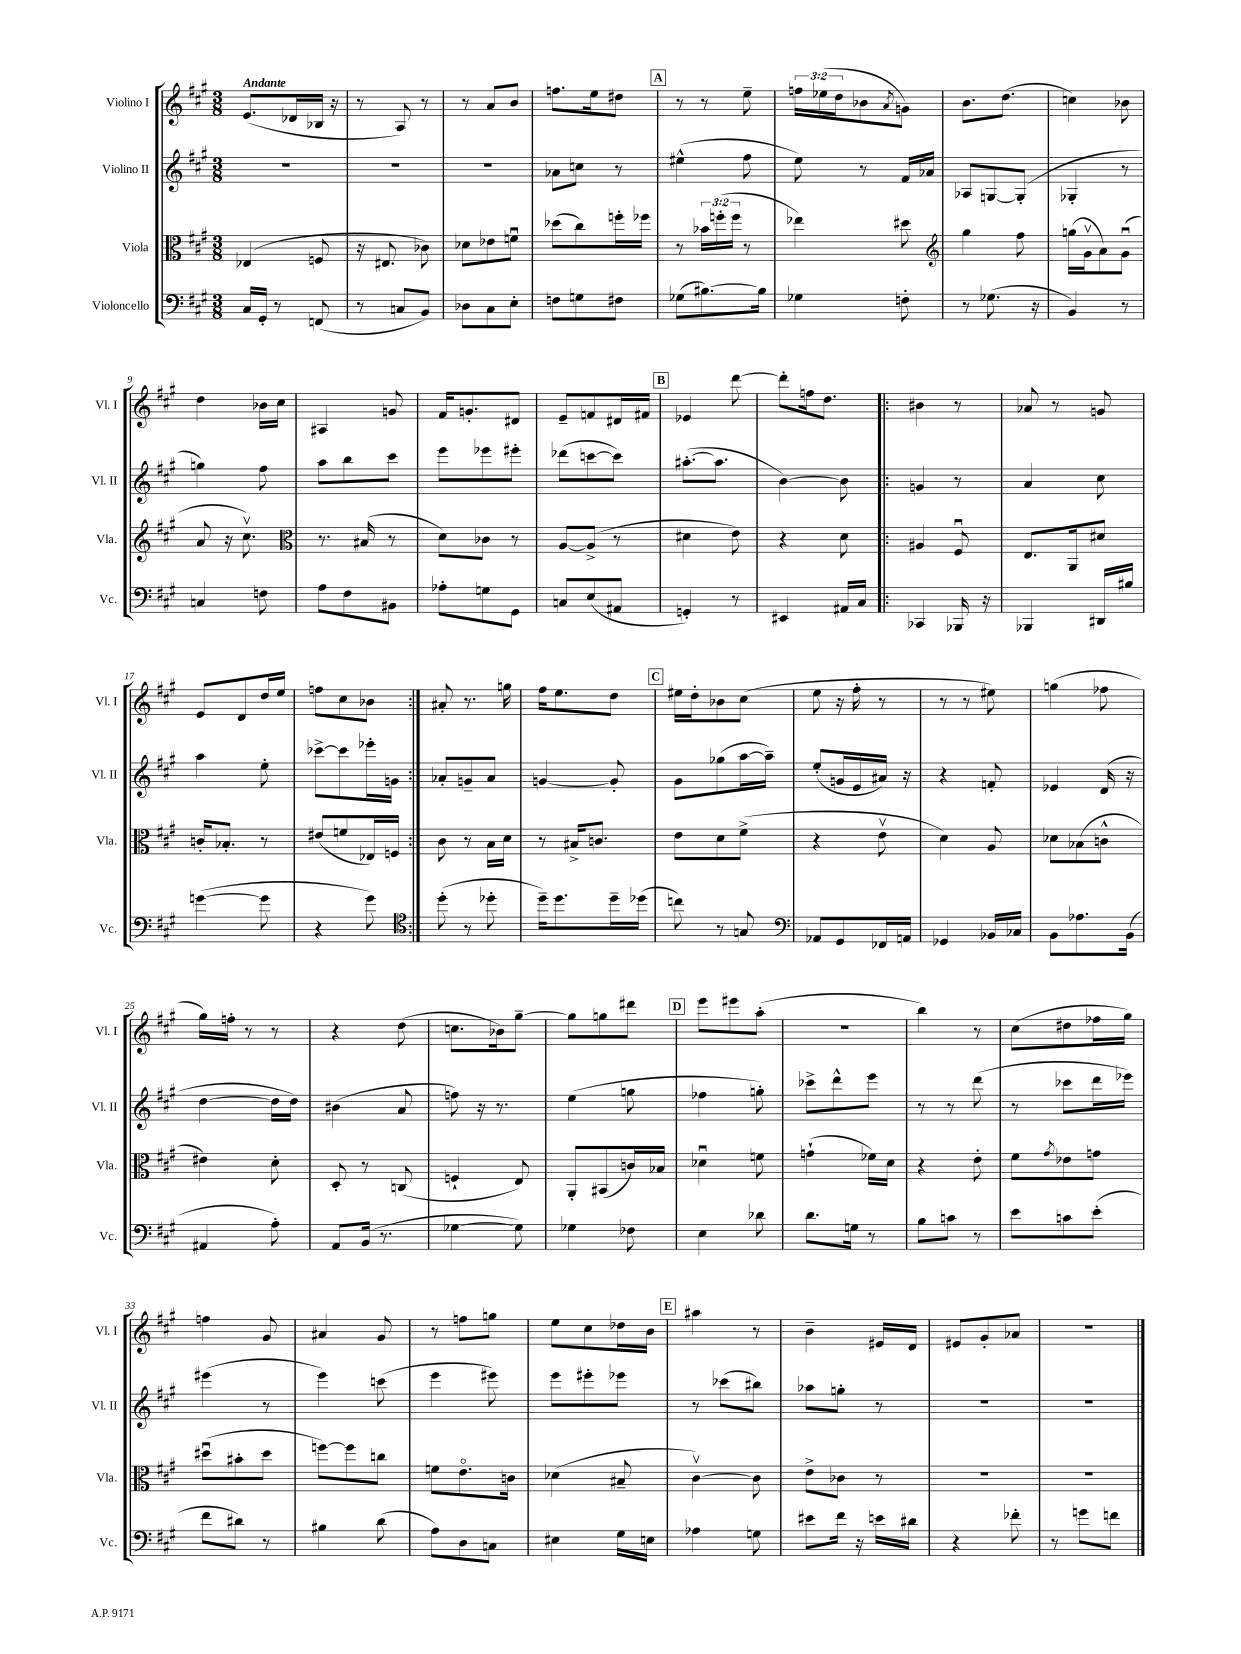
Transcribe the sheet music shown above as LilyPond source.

<<
\new StaffGroup <<
\new Staff = "s0" \with { instrumentName = "Violino I" shortInstrumentName = "Vl. I" } {
    \clef treble \key a \major \numericTimeSignature \time 3/8 \override Staff.TupletNumber.text = #tuplet-number::calc-fraction-text \tempo "Andante"
    e'8.( des'16 bes16 r16 |
    r8 a8) r8 |
    r8 a'8 b'8 |
    f''8. e''16 dis''8 |
    \mark \markup { \box "A" } r8 r8 e''8-- |
    \tuplet 3/2 { f''16 ees''16( d''16 } bes'8 \acciaccatura { a'8 } g'8) |
    b'8. d''8.( |
    c''4) bes'8 |
    d''4 bes'16 cis''16 |
    ais4 g'8 |
    fis'16 g'8.-. dis'8 |
    e'8-- f'8 dis'16 fis'16 |
    \mark \markup { \box "B" } ees'4 d'''8~ |
    d'''8-. f''16 d''8. |
    \repeat volta 2 { bis'4 r8 |
    aes'8 r8 g'8 |
    e'8 d'8 d''16 e''16 |
    f''8 cis''8 bes'8 | }
    ais'8-. r8. g''16 |
    fis''16 e''8. d''8 |
    \mark \markup { \box "C" } eis''16 d''16-. bes'8 cis''8( |
    e''8 r16 fis''16-. r8 |
    r8 r8 eis''8) |
    g''4( fes''8 |
    gis''16) f''16-. r8 r8 |
    r4 d''8( |
    c''8. bes'16) gis''8~-- |
    gis''8 g''8 dis'''8 |
    \mark \markup { \box "D" } e'''8 eis'''8 a''8-.( |
    R4. |
    b''4) r8 |
    cis''8( dis''8 fes''16 gis''16) |
    f''4 gis'8 |
    ais'4 gis'8 |
    r8 f''8 g''8 |
    e''8 cis''8 des''16 b'16 |
    \mark \markup { \box "E" } ais''4 r8 |
    b'4-- eis'16 d'16 |
    eis'8 gis'8-. aes'8 |
    R4. \bar "|." |
}
\new Staff = "s1" \with { instrumentName = "Violino II" shortInstrumentName = "Vl. II" } {
    \clef treble \key a \major \numericTimeSignature \time 3/8
    R4. |
    R4. |
    R4. |
    aes'8 c''8 r8 |
    \mark \markup { \box "A" } eis''4-^( fis''8 |
    e''8) r8 fis'16 aes'16 |
    aes8 g8~ g8-.( |
    ges4-. r8 |
    g''4) fis''8 |
    a''8 b''8 cis'''8 |
    e'''8 ees'''8 eis'''8-. |
    des'''8( c'''8~ c'''8) |
    \mark \markup { \box "B" } ais''8.~-.( ais''8. |
    b'4~) b'8 |
    \repeat volta 2 { g'4 r8 |
    a'4 cis''8 |
    a''4 e''8-. |
    ces'''8~-> ces'''8 ees'''16-. g'16 | }
    aes'8-. g'8-- aes'8 |
    g'4~ g'8-. |
    \mark \markup { \box "C" } gis'8 ges''8( a''16~ a''16--) |
    e''8-.( g'16 e'16 ais'16) r16 |
    r4 f'8-. |
    ees'4 d'16( r16 |
    d''4~ d''16 d''16) |
    bis'4( a'8 |
    f''8) r16 r8. |
    e''4( g''8 |
    \mark \markup { \box "D" } fes''4 g''8-.) |
    ces'''8-> d'''8-^ e'''8 |
    r8 r8 d'''8( |
    r8 ces'''8 d'''16 ees'''16) |
    eis'''4( r8 |
    e'''4) c'''8( |
    e'''4 eis'''8) |
    e'''8 eis'''8-. ees'''8 |
    \mark \markup { \box "E" } r8 ces'''8( bis''8) |
    aes''8 g''8-. r8 |
    R4. |
    R4. \bar "|." |
}
\new Staff = "s2" \with { instrumentName = "Viola" shortInstrumentName = "Vla." } {
    \clef alto \key a \major \numericTimeSignature \time 3/8 \override Staff.TupletNumber.text = #tuplet-number::calc-fraction-text
    ees4( f8 |
    r16 eis8. ces'8) |
    des'8 ees'8 f'8\downbow |
    des''8( cis''8) f''16-. fes''16 |
    \mark \markup { \box "A" } r8 \tuplet 3/2 { bes'16 f''16-.( f''16 } r8 |
    ees''4) dis''8 |
    \clef treble gis''4 fis''8 |
    g''16( gis'16\upbow a'8) gis'8\downbow( |
    a'8 r16 cis''8.\upbow) |
    \clef alto r8. bis16( r8 |
    d'8) ces'8 r8 |
    a8~ a8->( r8 |
    \mark \markup { \box "B" } dis'4 e'8) |
    r4 d'8 |
    \repeat volta 2 { ais4 fis8\downbow |
    e8. a,16 dis'8 |
    c'16-. bes8.-. r8 |
    eis'8( f'8 ees16) f16 | }
    cis'8 r8 b16 d'16 |
    r8 bis16-> c'8. |
    \mark \markup { \box "C" } e'8 d'8 fis'8->( |
    r4 e'8\upbow |
    d'4) a8 |
    des'8 bes8( c'8-^ |
    eis'4) d'8-. |
    d8-. r8 c8( |
    f4-! e8) |
    a,8-. bis,8( c'16) bes16 |
    \mark \markup { \box "D" } des'4\downbow f'8 |
    g'4-!( fes'16) d'16 |
    r4 e'8-. |
    fis'8 \acciaccatura { gis'8 } ees'8 g'8 |
    dis''8\downbow( bis'8-. dis''8 |
    f''8~) f''8 c''8 |
    f'8 e'8.\flageolet c'16 |
    des'4( bis8-- |
    \mark \markup { \box "E" } cis'4~\upbow) cis'8 |
    e'8-> ces'8 r8 |
    R4. |
    R4. \bar "|." |
}
\new Staff = "s3" \with { instrumentName = "Violoncello" shortInstrumentName = "Vc." } {
    \clef bass \key a \major \numericTimeSignature \time 3/8
    cis16 gis,16-. r8 f,8( |
    r8 c8 b,8) |
    des8 cis8 e8-. |
    f8 g8 fis8 |
    \mark \markup { \box "A" } ges8( bis8.~) bis16 |
    ges4 f8-. |
    r8 ges8.( r16 |
    b,4) r8 |
    c4 f8 |
    a8 fis8 bis,8 |
    aes8-. g8 gis,8 |
    c8 e8( ais,8 |
    \mark \markup { \box "B" } g,4-.) r8 |
    eis,4 ais,16 cis16 |
    \repeat volta 2 { ces,4 bes,,16 r16 |
    bes,,4 dis,16 bis16 |
    g'4~( g'8 |
    r4 gis'8) | }
    \clef tenor d''8-.( r8 des''8-. |
    d''16--) d''8. d''16-- des''16( |
    \mark \markup { \box "C" } c''8) r8 g8 |
    \clef bass aes,8 gis,8 fes,16 a,16 |
    ges,4 bes,16 ces16 |
    b,8 aes8. b,16( |
    ais,4 a8-.) |
    a,8 b,16( r8. |
    ges4~ ges8) |
    ges4 fes8 |
    \mark \markup { \box "D" } e4 des'8 |
    d'8. g16 r8 |
    b8 c'8 r8 |
    e'8 c'8 e'8-.( |
    fis'8 dis'8) r8 |
    bis4 d'8( |
    a8) d8 c8 |
    eis4 gis16 e16 |
    \mark \markup { \box "E" } aes4 g8 |
    eis'8 fis'16 r16 e'16 dis'16 |
    r4 fes'8-. |
    r8 g'8 f'8 \bar "|." |
}
>>
>>
